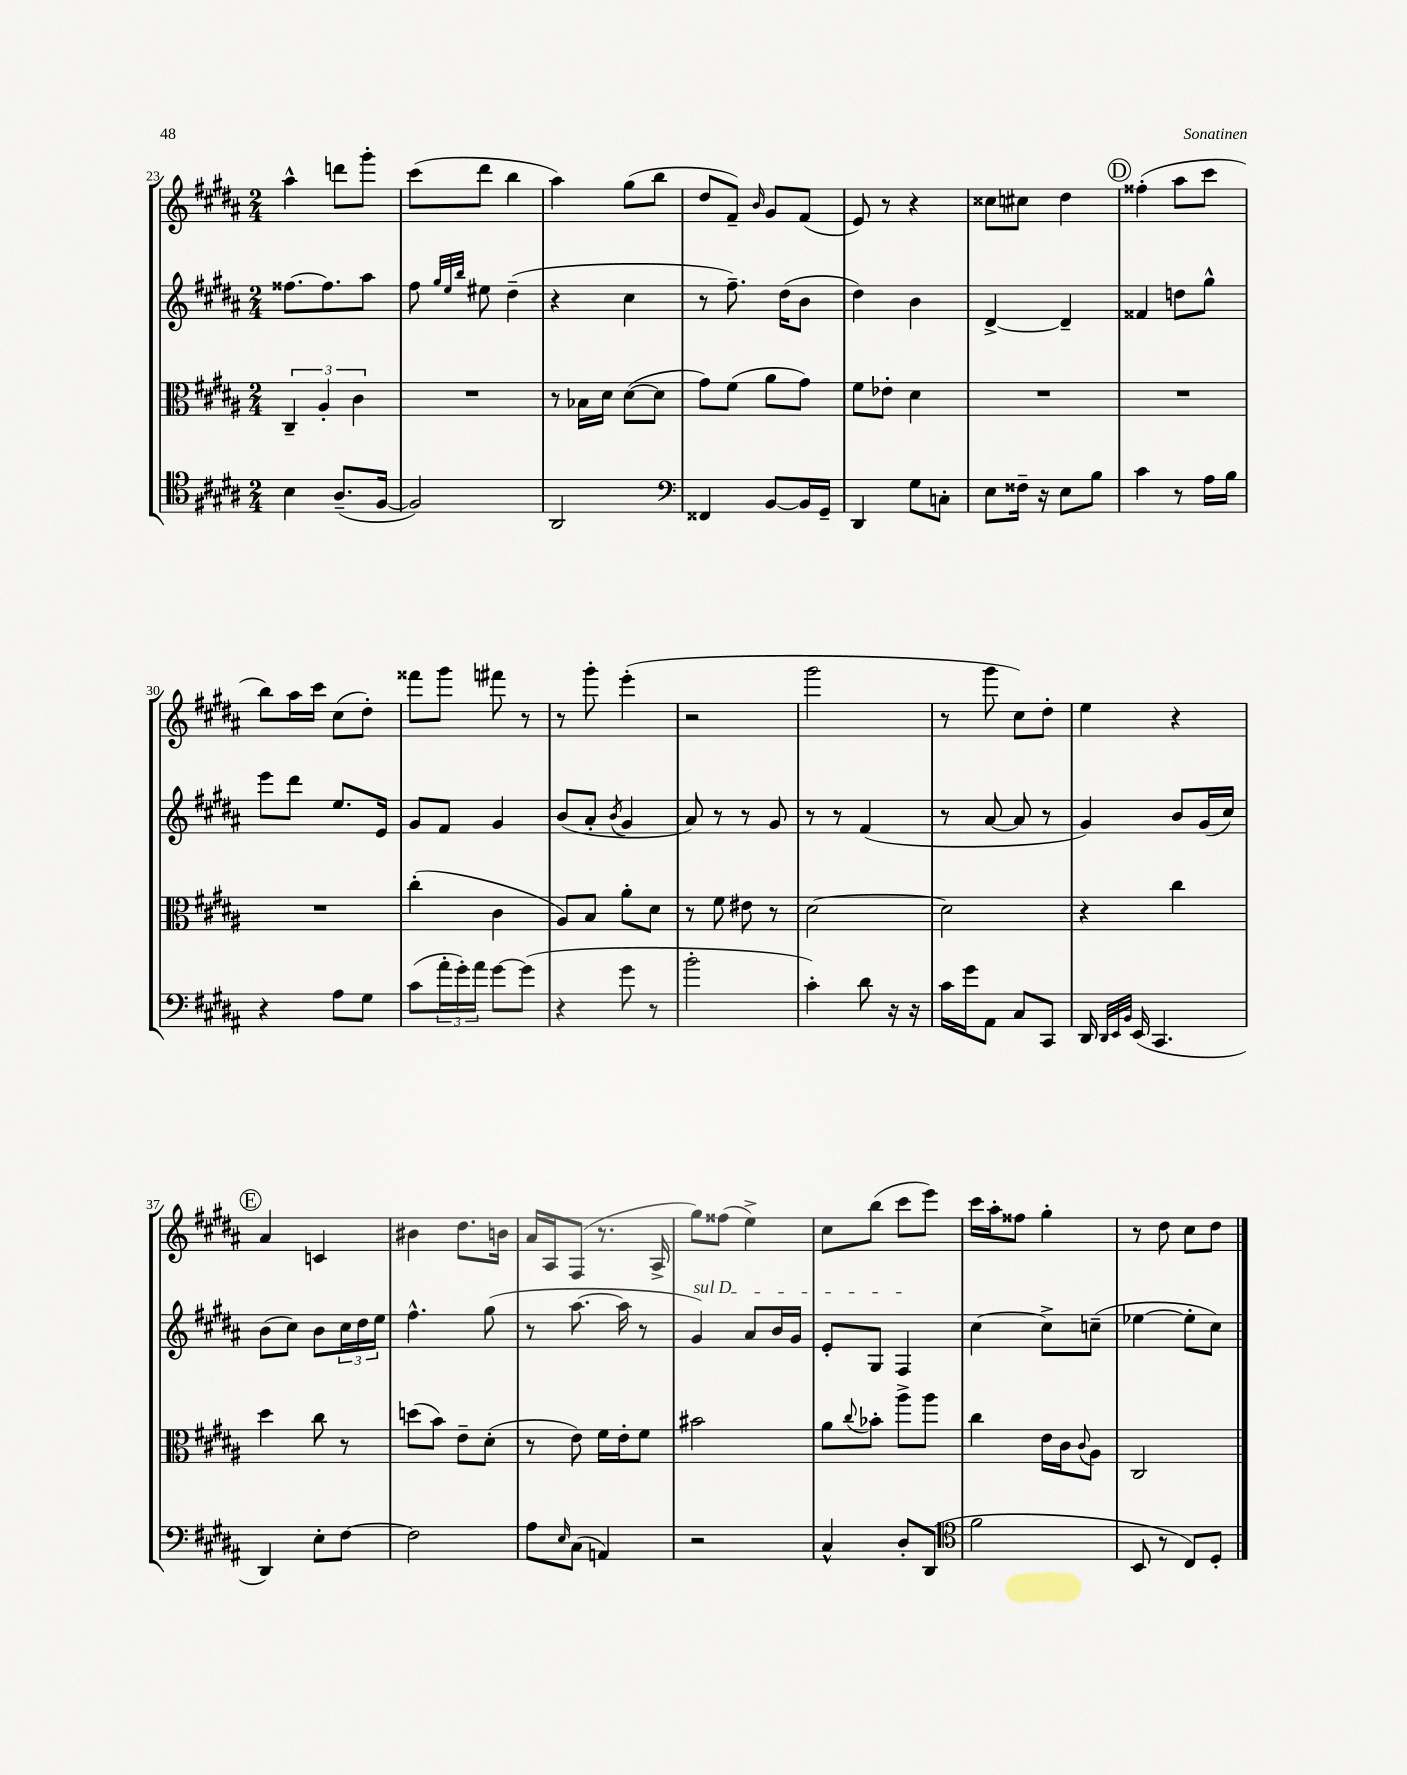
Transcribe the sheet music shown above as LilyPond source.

<<
\new StaffGroup <<
\new Staff = "s0" {
    \clef treble \key b \major \numericTimeSignature \time 2/4
    ais''4-^ d'''8 gis'''8-. |
    cis'''8( dis'''8 b''4 |
    ais''4) gis''8( b''8 |
    dis''8 fis'8--) \grace { b'16 } gis'8 fis'8( |
    e'8) r8 r4 |
    cisis''8 cis''8 dis''4 |
    \mark \markup { \circle "D" } fisis''4-.( ais''8 cis'''8 |
    b''8) ais''16 cis'''16 cis''8( dis''8-.) |
    fisis'''8 gis'''8 fis'''8 r8 |
    r8 gis'''8-. e'''4-.( |
    r2 |
    gis'''2 |
    r8 gis'''8 cis''8) dis''8-. |
    e''4 r4 |
    \mark \markup { \circle "E" } ais'4 c'4 |
    bis'4 dis''8. b'16 |
    ais'16 ais16 fis8( r8. ais16-> |
    gis''8) fisis''8( e''4->) |
    cis''8 b''8( cis'''8 e'''8) |
    cis'''16 ais''16-. fisis''8 gis''4-. |
    r8 dis''8 cis''8 dis''8 \bar "|." |
}
\new Staff = "s1" {
    \clef treble \key b \major \numericTimeSignature \time 2/4
    fisis''8.~ fisis''8. ais''8 |
    fis''8 \grace { gis''32 e''32 b''32 } eis''8 dis''4--( |
    r4 cis''4 |
    r8 fis''8.--) dis''16( b'8 |
    dis''4) b'4 |
    dis'4~-> dis'4-- |
    \mark \markup { \circle "D" } fisis'4 d''8 gis''8-^ |
    e'''8 dis'''8 e''8. e'16 |
    gis'8 fis'8 gis'4 |
    b'8( ais'8-. \acciaccatura { b'8 } gis'4 |
    ais'8) r8 r8 gis'8 |
    r8 r8 fis'4( |
    r8 ais'8~ ais'8 r8 |
    gis'4) b'8 gis'16( cis''16) |
    \mark \markup { \circle "E" } b'8( cis''8) b'8 \tuplet 3/2 { cis''16 dis''16 e''16 } |
    fis''4.-^ gis''8( |
    r8 ais''8.~ ais''16 r8 |
    \once \override TextSpanner.bound-details.left.text = \markup { \italic "sul D" } gis'4\startTextSpan) ais'8 b'16 gis'16 |
    e'8-. gis8 fis4\stopTextSpan |
    cis''4~ cis''8-> c''8--( |
    ees''4~ ees''8-. cis''8) \bar "|." |
}
\new Staff = "s2" {
    \clef alto \key b \major \numericTimeSignature \time 2/4
    \tuplet 3/2 { cis4-- ais4-. cis'4 } |
    R2 |
    r8 bes16 dis'16 dis'8~( dis'8 |
    gis'8) fis'8( ais'8 gis'8) |
    fis'8 ees'8-. dis'4 |
    R2 |
    \mark \markup { \circle "D" } R2 |
    R2 |
    cis''4-.( cis'4 |
    ais8) b8 ais'8-. dis'8 |
    r8 fis'8 eis'8 r8 |
    dis'2~ |
    dis'2 |
    r4 cis''4 |
    \mark \markup { \circle "E" } dis''4 cis''8 r8 |
    d''8( b'8) e'8-- dis'8-.( |
    r8 e'8) fis'16 e'16-. fis'8 |
    bis'2 |
    ais'8 \appoggiatura { cis''8 } bes'8-. ais''8-> ais''8 |
    cis''4 e'16 cis'16 \appoggiatura { cis'8 } ais8 |
    cis2 \bar "|." |
}
\new Staff = "s3" {
    \clef tenor \key b \major \numericTimeSignature \time 2/4
    b4 ais8.--( fis16~ |
    fis2) |
    ais,2 |
    \clef bass fisis,4 b,8~ b,16 gis,16-- |
    dis,4 gis8 c8-. |
    e8 fisis16-- r16 e8 b8 |
    \mark \markup { \circle "D" } cis'4 r8 ais16 b16 |
    r4 ais8 gis8 |
    cis'8( \tuplet 3/2 { ais'16-. gis'16-.) ais'16 } gis'8~ gis'8( |
    r4 gis'8 r8 |
    b'2-. |
    cis'4-.) dis'8 r16 r16 |
    cis'16 gis'16 ais,8 cis8 cis,8 |
    dis,16 \grace { dis,32 e,32 b,32 } e,16( cis,4. |
    \mark \markup { \circle "E" } dis,4) e8-. fis8~ |
    fis2 |
    ais8 \grace { e16 } cis8( a,4) |
    r2 |
    cis4-^ dis8-. dis,8( |
    \clef tenor fis'2 |
    b,8 r8 cis8) dis8-. \bar "|." |
}
>>
>>
\layout { \context { \Score currentBarNumber = #23 } }
